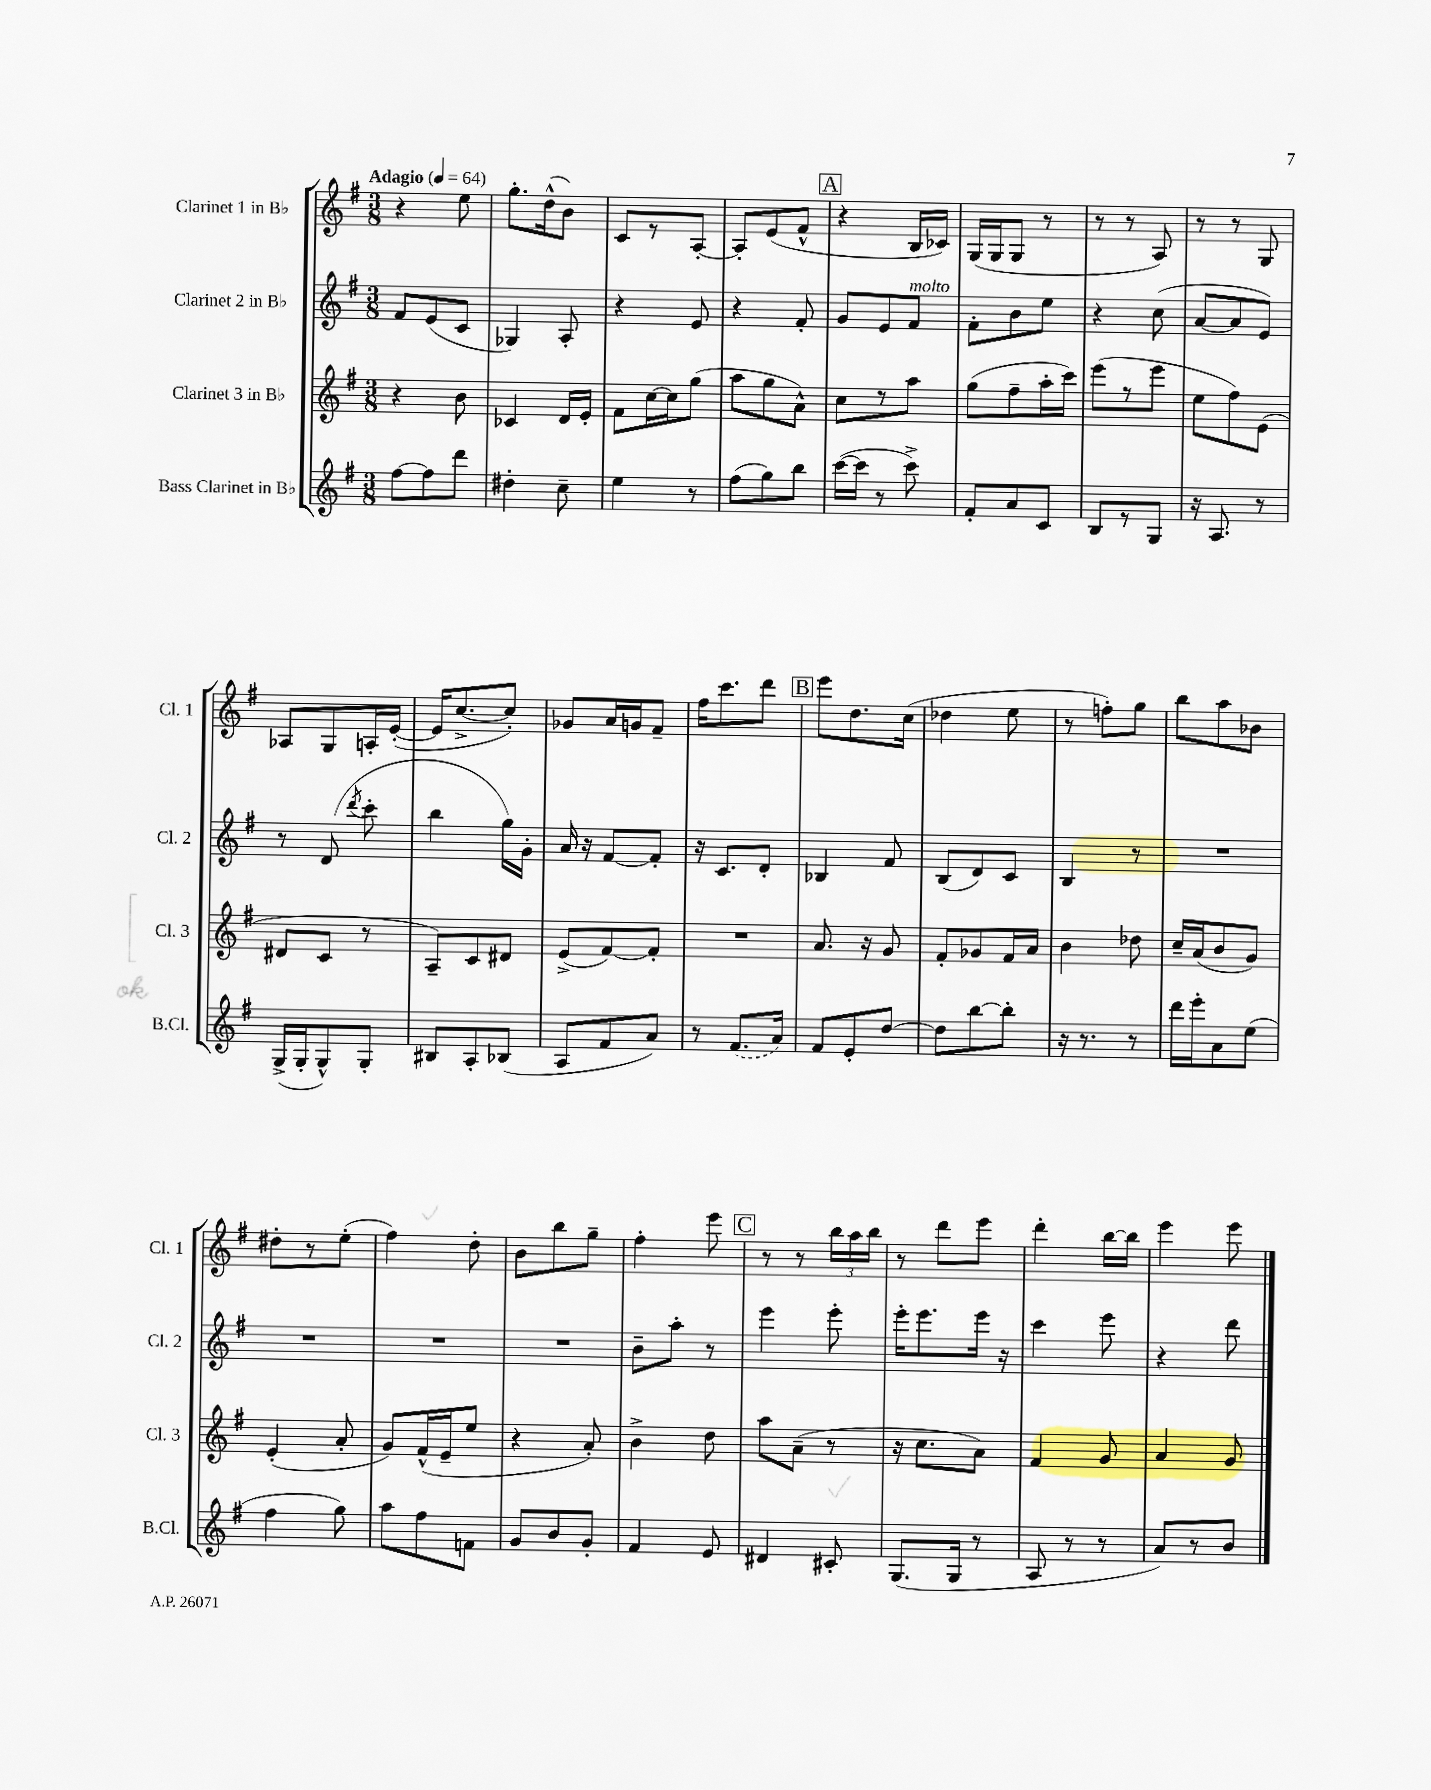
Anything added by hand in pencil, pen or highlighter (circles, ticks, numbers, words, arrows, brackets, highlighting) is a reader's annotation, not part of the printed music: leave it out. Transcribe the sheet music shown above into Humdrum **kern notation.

**kern	**kern	**kern	**kern
*staff4	*staff3	*staff2	*staff1
*clefG2	*clefG2	*clefG2	*clefG2
*k[f#]	*k[f#]	*k[f#]	*k[f#]
*M3/8	*M3/8	*M3/8	*M3/8
*MM64	*MM64	*MM64	*MM64
[8ff#\L	4r	8f#/L	4r
8ff#\]	.	(8e/	.
8ddd\J	8b\	8c/J	8ee\
=	=	=	=
4dd#'\	4c-/	4G-/)	8.gg'\L
.	.	.	(16dd^^\k
8cc~\	16d/LL	8A'/	8b\J)
.	16e'/JJ	.	.
=	=	=	=
4ee\	8f#\L	4r	8c/L
.	[16cc\L	.	8r
.	16cc\]J	.	.
8r	(8gg\J	8e/	[8A'/J
=	=	=	=
(8ff#\L	8aa\L	4r	8A'/]L
8gg\)	8gg\	.	(8e/
8bb\J	8a^^\J)	8f#'/	8f#^^/J
=	=	=	=
([16ccc\LL	8cc\L	8g/L	4r
16ccc\]JJ	.	.	.
8r	8r	8e/	.
8ccc^\)	8aa\J	8f#/J	16B/LL
.	.	.	16c-/JJ)
=	=	=	=
8f#'/L	(8gg\L	8f#'\L	(16G/LL
.	.	.	16G/J
8a/	8ff#~\	8b\	8G/J
8c/J	16aa'\L	8ee\J	8r
.	16ccc\JJ)	.	.
=	=	=	=
8B/L	(8eee\L	4r	8r
8r	8r	.	8r
8G/J	8eee\J	(8cc\	8A/)
=	=	=	=
16r	8ee\L	[8a/L	8r
8.A/	.	.	.
.	8ff#\)	8a/]	8r
8r	(8e\J	8e/J)	8G/
=	=	=	=
(16G^/LL	8d#/L	8r	8A-/L
16G'/J	.	.	.
8G^^/)	8c/J	(8d/	8G/
.	.	8qddd/	.
8G'/J	8r	8ccc'\	16A'/L
.	.	.	([16e'/JJ
=	=	=	=
8B#/L	8A~/L)	4bb\	16e/]LK
.	.	.	[8.cc^/
8A'/	8c/	.	.
(8B-/J	8d#/J	16gg\LL)	8cc'/]J)
.	.	16g'\JJ	.
=	=	=	=
8A/L	(8e^/L	16a/	8g-/L
.	.	16r	.
8f#/	[8f#/)	[8f#/L	16a/L
.	.	.	16g/J
8a/J)	8f#'/]J	8f#'/]J	8f#~/J
=	=	=	=
8r	4.r	16r	16ff#\LK
.	.	8.c/L	8.ccc\
(8.f#/L	.	.	.
.	.	8d'/J	8ddd\J
16a/Jk)	.	.	.
=	=	=	=
8f#/L	8.a/	4B-/	8eee\L
8e'/	.	.	8.dd\
.	16r	.	.
[8dd/J	8g/	8f#/	.
.	.	.	(16cc\Jk
=	=	=	=
8dd\]L	8f#'/L	(8B/L	4dd-\
[8bb\	8g-/	8d/)	.
8bb'\]J	16f#/L	8c/J	8ee\
.	16a/JJ	.	.
=	=	=	=
16r	4b\	4B/	8r
8.r	.	.	.
.	.	.	8ff'\L)
8r	8dd-\	8r	8gg\J
=	=	=	=
16ddd\LL	16cc~/LL	4.r	8bb\L
16eee'\J	(16a/J	.	.
8a\	8b/	.	8aa\
(8ee\J	8g/J)	.	8b-\J
=	=	=	=
4ff#\	(4e'/	4.r	8dd#'\L
.	.	.	8r
8gg\)	8a'/	.	(8ee'\J
=	=	=	=
8aa\L	8g/L)	4.r	4ff#\)
8ff#\	(16f#^^/L	.	.
.	16e~/J	.	.
8f\J	8ee/J	.	8dd'\
=	=	=	=
8g/L	4r	4.r	8b\L
8b/	.	.	8bb\
8g'/J	8a'/)	.	8gg~\J
=	=	=	=
4f#/	4b^\	8b~\L	4ff#'\
.	.	8aa'\J	.
8e/	8dd\	8r	8eee\
=	=	=	=
4d#/	8aa\L	4eee\	8r
.	(8a~\J	.	8r
8c#'/	8r	8eee'\	24bb\LL
.	.	.	24aa\
.	.	.	24bb\JJ
=	=	=	=
(8.G/L	16r	16eee'\LK	8r
.	8.cc\L	8.eee\	.
.	.	.	8ddd\L
16G/Jk	.	.	.
8r	8a\J)	16eee\Jk	8eee\J
.	.	16r	.
=	=	=	=
8A/	4f#/	4ccc\	4ddd'\
8r	.	.	.
8r	8g/	8eee\	[16bb\LL
.	.	.	16bb\]JJ
=	=	=	=
8a/L)	4a/	4r	4eee\
8r	.	.	.
8b/J	8g/	8ddd\	8eee\
==	==	==	==
*-	*-	*-	*-
